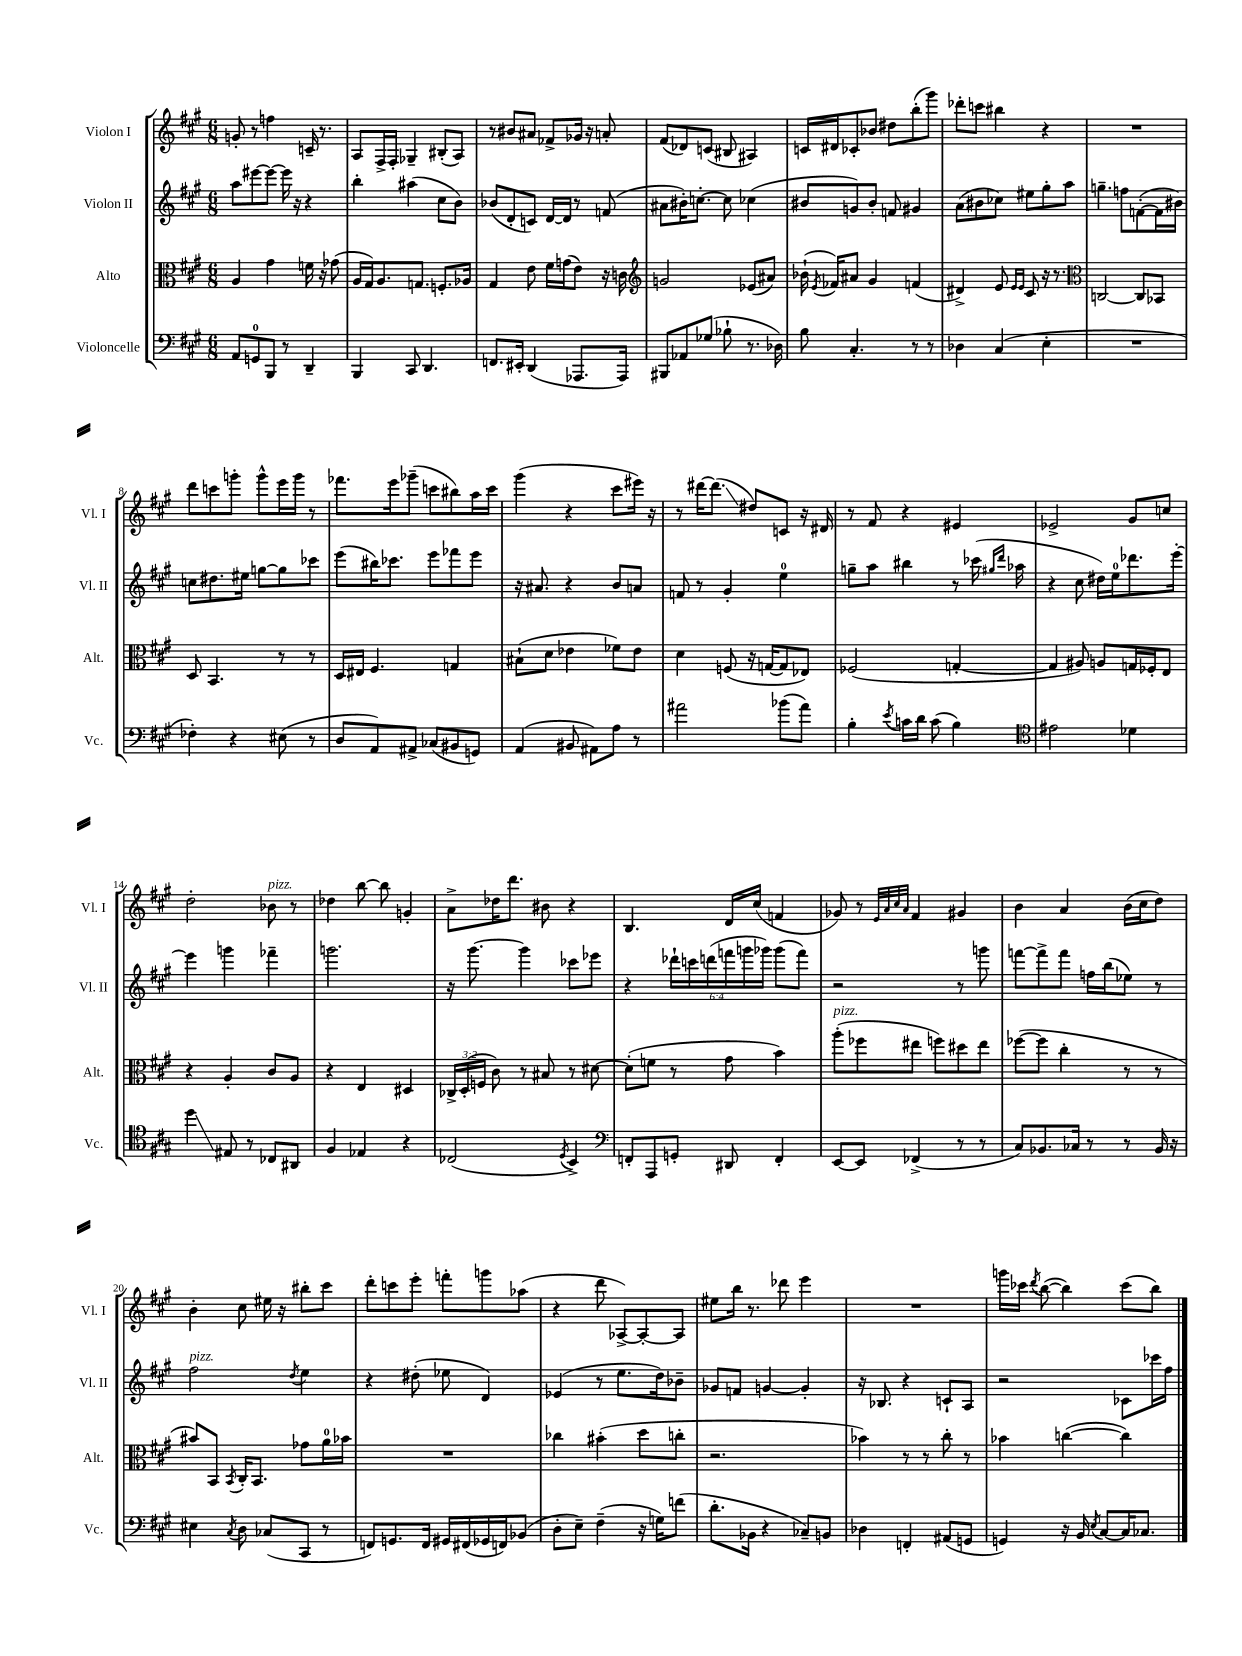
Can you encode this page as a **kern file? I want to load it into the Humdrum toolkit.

**kern	**kern	**kern	**kern
*staff4	*staff3	*staff2	*staff1
*clefF4	*clefC3	*clefG2	*clefG2
*k[f#c#g#]	*k[f#c#g#]	*k[f#c#g#]	*k[f#c#g#]
*M6/8	*M6/8	*M6/8	*M6/8
8AA	4A	8aa	8g'
8GG	.	[8eee#	8r
8BBB	4g#	8eee#_	4ff
8r	.	16eee#]	.
.	.	16r	.
4DD~	16f	4r	16c~
.	16r	.	8.r
.	(8g-	.	.
=	=	=	=
4BBB	16A	4bb'	8A
.	16G#)	.	.
.	8.A	.	16F#^
.	.	.	16F#'
8CC#	.	(4aa#	4G-~
.	8.G	.	.
4.DD	.	.	.
.	8.F'	8cc#	(8B#'
.	.	8b)	8A)
.	16A-	.	.
=	=	=	=
8.FF	4G#	(8b-	8r
.	.	8d'	8b#
16EE#'	.	.	.
(4DD	8e	8c)	8a#
.	16f#	[16d	8f-^
.	(16g	16d]	.
8.AAA-	8e)	8r	16g-
.	.	.	16r
.	16r	(8f	8a'
16AAA-)	16c	.	.
=	=	=	=
*	*clefG2	*	*
8BBB#	2g	8a#	(8f#
8AA-	.	16b#')	8d-)
.	.	[8.cc'	.
(8G-	.	.	(8c
8B-`	.	8cc]	8B#
8.r	(8e-	(4cc-	4A#)
.	8a#)	.	.
16D-)	.	.	.
=	=	=	=
8B	(16b-`	8b#	16c
.	8qe	.	.
.	16f-)	.	16d#
4.C#'	8a#	8g)	8c-'
.	4g#	8b#'	8b-
.	.	8f	8dd#
8r	(4f	4g#	(8bb'
8r	.	.	8ggg#)
=	=	=	=
4D-	4d#^)	(8a	8ddd-'
.	.	8b#	8ccc
(4C#	8e	8cc-)	4bb#
.	16qqe	.	.
.	16qqe	.	.
.	8c#	8ee#	.
4E'	16r	8gg#'	4r
.	8.r	.	.
.	.	8aa	.
=	=	=	=
*	*clefC3	*	*
2.r	[2C	4.gg~	2.r
.	.	8ff	.
.	8C]	([8f'	.
.	8BB-	16f]	.
.	.	16b#)	.
=	=	=	=
4F-')	8D	8cc	8ddd
.	4.BB	8.dd#	8ccc
4r	.	.	8ggg'
.	.	16ee#	.
.	.	[8gg	8ggg^^
(8E#	8r	8gg]	16eee
.	.	.	16ggg
8r	8r	8ccc-	8r
=	=	=	=
8D	16D	(8eee	8.fff-
.	16E#	.	.
8AA)	4.F#	16bb#)	.
.	.	8.ccc-	16eee
8AA#^	.	.	(8ggg-~
(8C-	.	8eee	8ccc
8BB#	4G	8fff-	8bb#)
8GG)	.	8eee	16aa
.	.	.	16ccc
=	=	=	=
(4AA	(8B#`	16r	(4ggg#
.	.	8.a#	.
.	8d	.	.
8BB#	4e-	4r	4r
8AA#)	.	.	.
8A	8f-)	8b	8ccc#
8r	8e-	8a	16eee#)
.	.	.	16r
=	=	=	=
2a#	4d	8f	8r
.	.	8r	[16ddd#
.	.	.	(8.ddd#]
.	(8F	4g#'	.
.	16r	.	8dd#)
.	[16G	.	.
(8b-	8G]	4ee	8c
8a#)	8E-)	.	16r
.	.	.	16d#
=	=	=	=
4B'	(2F-	8gg~	8r
.	.	8aa	8f#
8qe	.	.	.
16c	.	4bb#	4r
16d	.	.	.
(8c	.	.	.
4B)	[4G'	8r	4e#
.	.	(16ccc-	.
.	.	16qqgg#	.
.	.	16qqddd	.
.	.	16aa-	.
=	=	=	=
*clefC4	*	*	*
2e#	4G]	4r	2e-^
.	8A#)	8cc#	.
.	8A	16dd#)	.
.	.	16ee	.
4d-	16G	8.ddd-	8g#
.	16F-'	.	.
.	8E	.	8cc
.	.	[16eee'	.
=	=	=	=
4dd	4r	4eee]	2dd'
8E#	4A'	4ggg	.
8r	.	.	.
8C-	8c#	4fff-~	8b-
8AA#	8A	.	8r
=	=	=	=
4F#	4r	2.ggg	4dd-
4E-	4E	.	[8bb
.	.	.	8bb]
4r	4D#	.	4g'
=	=	=	=
(2C-	24C-^	16r	8a^
.	(24D'	.	.
.	.	[8.ggg#	.
.	24F	.	.
.	8c#)	.	16dd-
.	.	.	8.ddd
.	8r	4ggg#]	.
.	8B#	.	8b#
8qD	.	.	.
4BB^)	8r	8ccc-	4r
.	[8d#	8eee-	.
=	=	=	=
*clefF4	*	*	*
8FF'	(8d#']	4r	4.B
8AAA	8f	.	.
8GG'	8r	24ddd-`	.
.	.	24ccc	.
.	.	(24ddd	.
8DD#	8g#	24fff	16d
.	.	24ggg	.
.	.	.	(16cc#
.	.	24ggg-)	.
4FF'	4b)	(8ggg-	4f
.	.	8fff)	.
=	=	=	=
[8EE	(8aa'	2r	8g-)
8EE]	8ff-	.	8r
.	.	.	32qqe
.	.	.	32qqa
.	.	.	32qqcc#
.	.	.	32qqa
(4FF-^	8ee#	.	4f#
.	8ff)	.	.
8r	8dd#	8r	4g#
8r	8ee#	8ggg	.
=	=	=	=
8C#)	([8ff-	[8fff	4b
8.BB-	8ff-]	8fff^]	.
.	4cc#'	8fff	4a
16C-	.	.	.
8r	.	16ff	.
.	.	(16bb	.
8r	8r	8ee-)	(16b
.	.	.	16cc#
16BB-	8r	8r	8dd)
16r	.	.	.
=	=	=	=
4E#	8b#)	2ff#	4b'
.	8BB	.	.
8qC#	8qBB	.	.
8D	16C#'	.	8cc#
.	8.BB	.	.
(8C-	.	.	16ee#
.	.	.	16r
.	.	8qdd	.
8CC#	8g-	4ee	8bb#'
8r	16a	.	8ccc#
.	16b-	.	.
=	=	=	=
8FF)	2.r	4r	8ddd'
8.GG	.	.	8ccc
.	.	(8dd#'	8eee'
16FF	.	.	.
16GG#	.	8ee-	8fff'
(16FF#	.	.	.
16GG-	.	4d)	8ggg
16FF)	.	.	.
(8BB-	.	.	(8aa-
=	=	=	=
8D'	4cc-	(4e-	4r
8E~)	.	.	.
(4F#~	(4b#'	8r	8ddd
.	.	8.ee	[8A-^)
16r	8dd	.	8A-'_
16G)	.	16dd)	.
(8f	8cc'	8b-~	8A-]
=	=	=	=
8.d'	2.r	8g-	8ee#
.	.	8f	16bb
16BB-	.	.	8.r
4r	.	[4g	.
.	.	.	8ddd-
8C-~)	.	4g']	4eee
8BB	.	.	.
=	=	=	=
4D-	4b-)	16r	2.r
.	.	8.B-	.
4FF'	8r	4r	.
.	8r	.	.
(8AA#	8cc#'	8c`	.
8GG	8r	8A	.
=	=	=	=
4GG)	4b-	2r	16ggg
.	.	.	16ccc-
.	.	.	8qddd
.	.	.	([8bb
16r	([4cc	.	4bb])
16BB	.	.	.
8qE	.	.	.
[8C#	.	.	.
16C#]	4cc])	8c-	(8ccc-
8.C-	.	.	.
.	.	16ccc-	8bb)
.	.	16ff#	.
==	==	==	==
*-	*-	*-	*-
